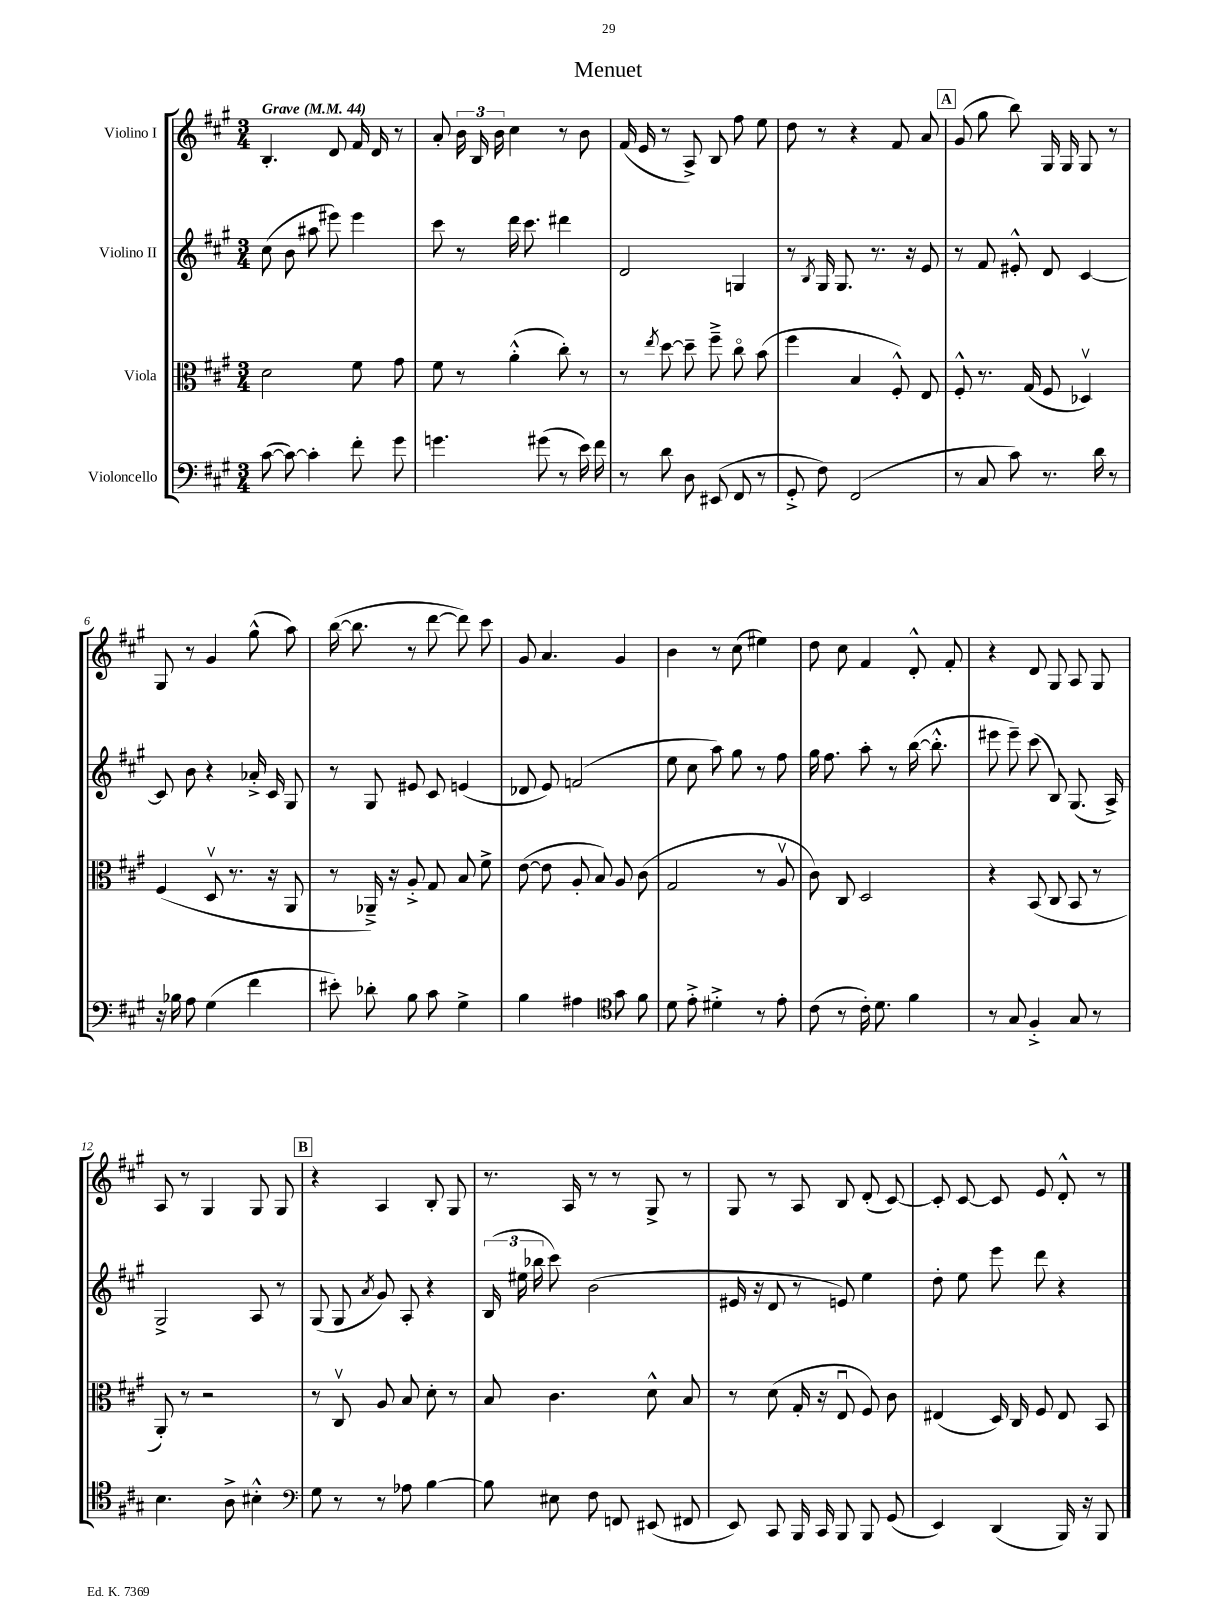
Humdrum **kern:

**kern	**kern	**kern	**kern
*staff4	*staff3	*staff2	*staff1
*clefF4	*clefC3	*clefG2	*clefG2
*k[f#c#g#]	*k[f#c#g#]	*k[f#c#g#]	*k[f#c#g#]
*M3/4	*M3/4	*M3/4	*M3/4
*MM44	*MM44	*MM44	*MM44
([8c#	2d	(8cc#	4.B'
8c#_)	.	8b	.
4c#']	.	8aa#	.
.	.	8eee#)	8d
8f#'	8f#	4eee#	16f#
.	.	.	16d
8g#	8g#	.	8r
=	=	=	=
4.g	8f#	8ccc#	8a'
.	8r	8r	24b
.	.	.	24B
.	.	.	24b
.	(4a'^^	16ddd	4cc#
.	.	8.ccc#	.
(8g#	.	.	.
8r	8cc#')	4ddd#	8r
16e)	8r	.	8b
16f#	.	.	.
=	=	=	=
8r	8r	2d	(16f#
.	.	.	16e
.	8qee	.	.
8d	[8dd	.	8r
8D	8dd~]	.	8A^)
(8EE#	8ff#~^	.	8B
8FF#	8cc#o	4G	8ff#
8r	(8b	.	8ee
=	=	=	=
8GG#'^	4ff#	8r	8dd
.	.	8qB	.
8F#)	.	16G#	8r
.	.	8.G#	.
(2FF#	4B	.	4r
.	.	8.r	.
.	8F#'^^)	.	8f#
.	.	16r	.
.	8E	8e	8a
=	=	=	=
8r	8F#'^^	8r	(8g#
8C#	8.r	8f#	8gg#
8c#)	.	8e#'^^	8bb)
.	(16G#	.	.
8.r	8F#	8d	16G#
.	.	.	16G#
.	4D-v)	[4c#	8G#
16d	.	.	.
8r	.	.	8r
=	=	=	=
16r	(4F#	8c#]	8G#
16B-	.	.	.
8A	.	8b	8r
(4G#	8Dv	4r	4g#
.	8.r	.	.
4f#	.	16a-'^	(8gg#^^
.	16r	16c#	.
.	8AA	8G#	8aa)
=	=	=	=
8e#')	8r	8r	([16bb
.	.	.	8.bb]
8d-'	16AA-~^)	8G#	.
.	16r	.	.
8B	8A'^	8e#	8r
8c#	8G#	8c#	[8ddd
4G#^	8B	(4e	8ddd])
.	8f#^	.	8ccc#
=	=	=	=
4B	([8e	8d-	8g#
.	8e]	8e)	4.a
4A#	8A'	(2f	.
.	8B)	.	.
*clefC4	*	*	*
8g#	8A	.	4g#
8f#	(8c#	.	.
=	=	=	=
8d	2G#	8ee	4b
8e'^	.	8cc#	.
4d#'^	.	8aa)	8r
.	.	8gg#	(8cc#
8r	8r	8r	4ee#)
8e'	8Av	8ff#	.
=	=	=	=
(8c#	8c#)	16gg#	8dd
.	.	8.ff#	.
8r	8C#	.	8cc#
16c#')	2D	8aa'	4f#
8.d	.	.	.
.	.	8r	.
4f#	.	([16bb	8d'^^
.	.	8.bb'^^]	.
.	.	.	8f#'
=	=	=	=
8r	4r	8eee#	4r
8G#	.	8eee#~)	.
4F#'^	(8BB	(8ccc#	8d
.	8C#	8B)	8G#
8G#	8BB	(8.G#	8A
8r	8r	.	8G#
.	.	16A^)	.
=	=	=	=
4.B	8AA')	2G#^	8A
.	8r	.	8r
.	2r	.	4G#
8A^	.	.	.
4B#'^^	.	8A	8G#
.	.	8r	8G#
=	=	=	=
*clefF4	*	*	*
8G#	8r	(8G#	4r
8r	8C#v	8G#	.
.	.	8qa	.
8r	8A	8g#)	4A
8A-	8B	8A'	.
[4B	8d'	4r	8B'
.	8r	.	8G#
=	=	=	=
8B]	8B	(24B	8.r
.	.	24ee#	.
.	.	24bb-	.
8E#	4.c#	8ccc#)	.
.	.	.	16A
8F#	.	(2b	8r
8FF	.	.	8r
(8EE#	8d^^	.	8G#^
8FF#	8B	.	8r
=	=	=	=
8EE)	8r	16e#	8G#
.	.	16r	.
8CC#	(8d	8d	8r
16BBB	16G#'	8r	8A
16CC#	16r	.	.
8BBB	8Eu	8e)	8B
8BBB	8F#)	4ee	(8d'
(8GG#	8c#	.	[8c#)
=	=	=	=
4EE)	(4E#	8dd'	8c#']
.	.	8ee	[8c#
(4DD	16D)	8eee	8c#]
.	16C#	.	.
.	8F#	8ddd	8e
16BBB)	8E#	4r	8d'^^
16r	.	.	.
8BBB	8BB	.	8r
==	==	==	==
*-	*-	*-	*-
